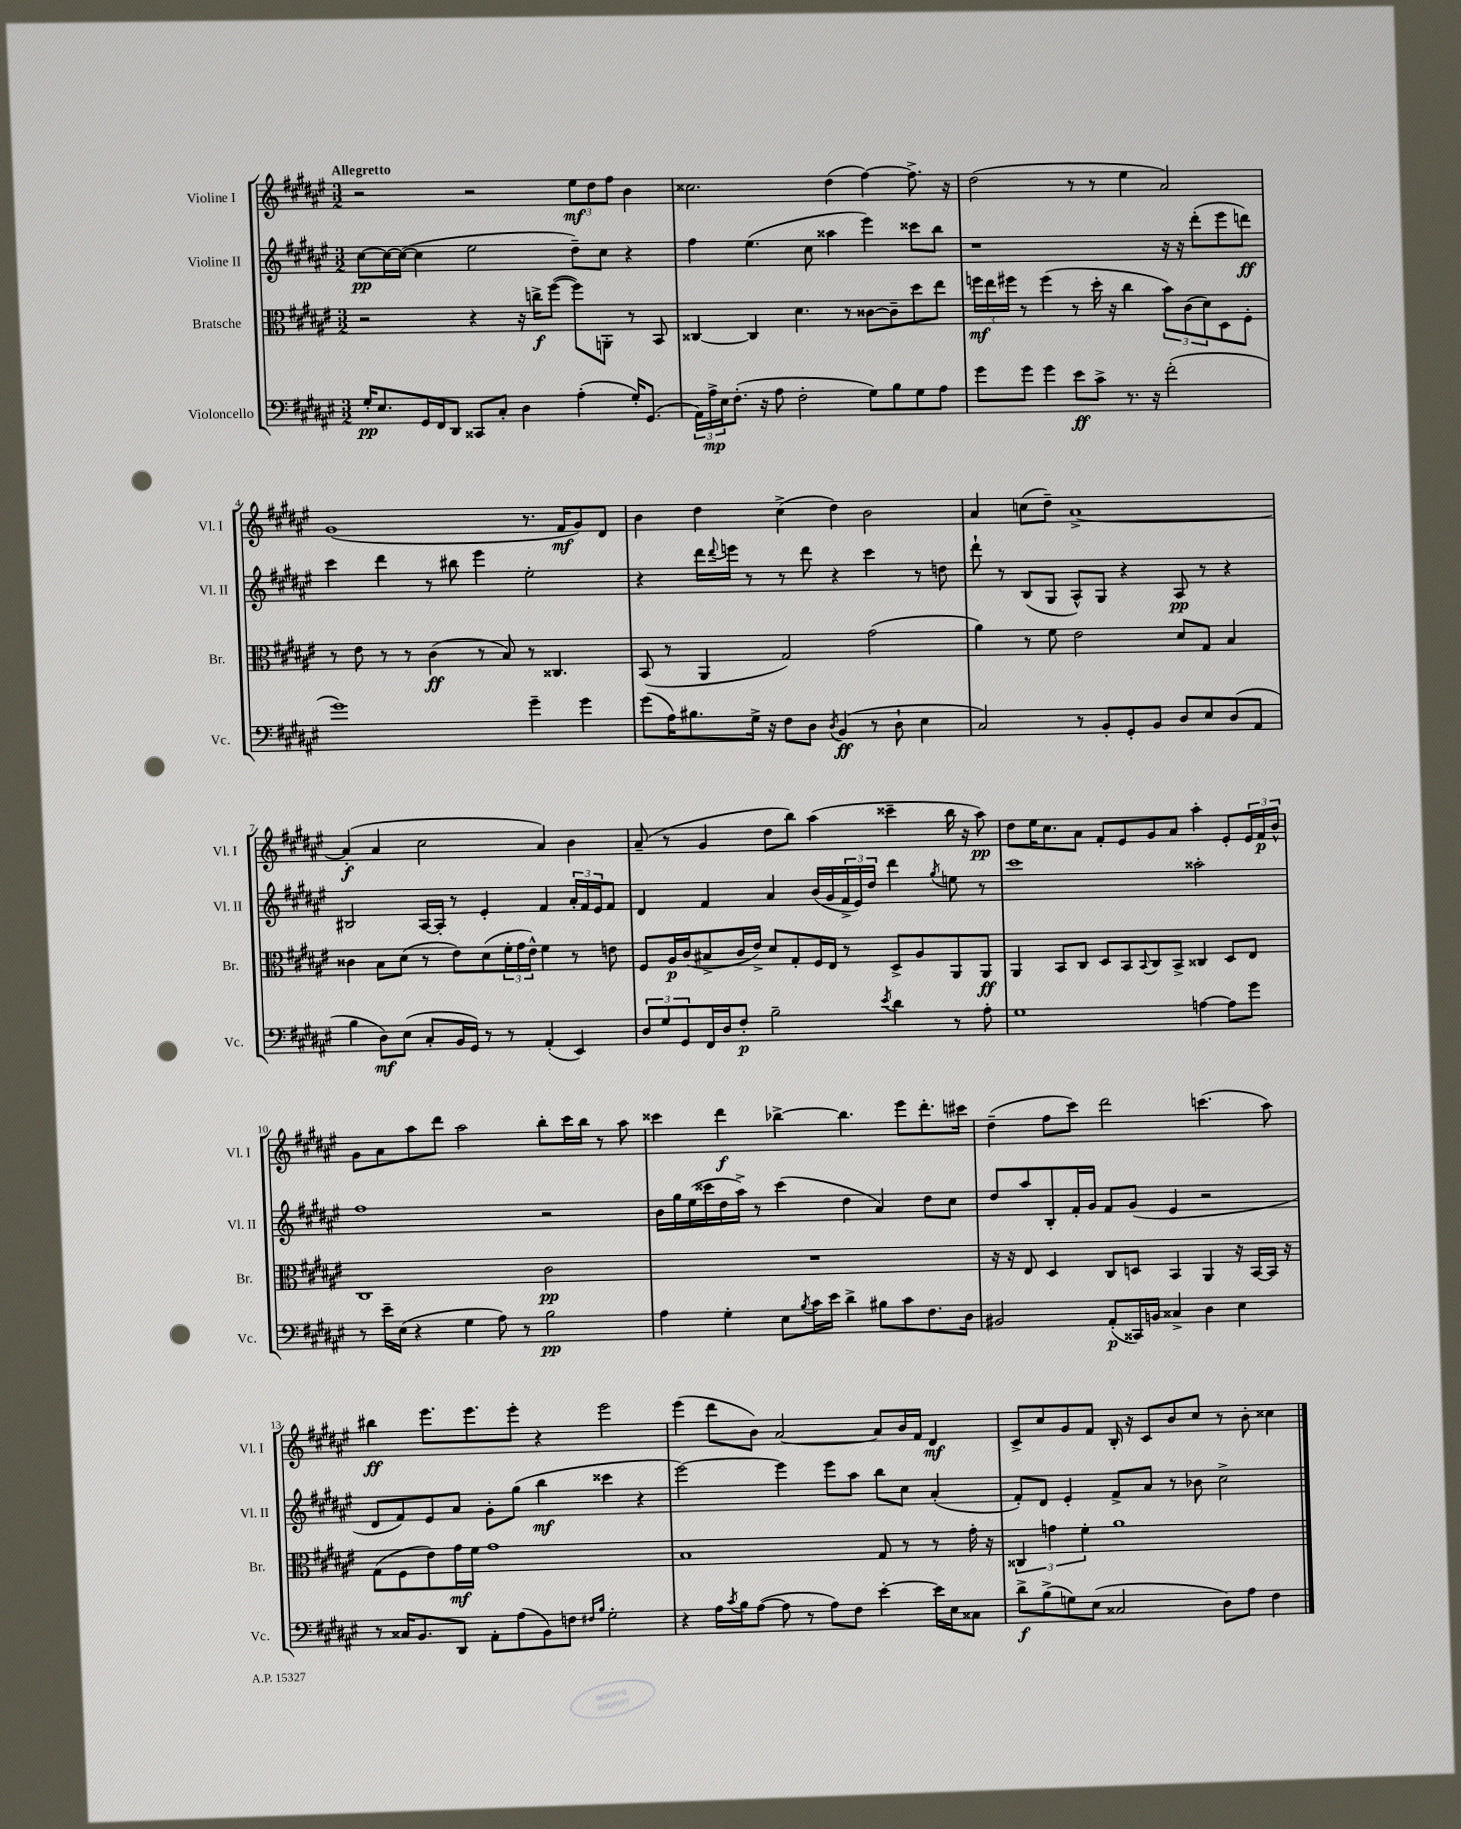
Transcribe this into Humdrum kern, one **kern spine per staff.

**kern	**dynam	**kern	**dynam	**kern	**dynam	**kern	**dynam
*part4	*part4	*part3	*part3	*part2	*part2	*part1	*part1
*staff4	*staff4	*staff3	*staff3	*staff2	*staff2	*staff1	*staff1
*I"Violoncello	*	*I"Bratsche	*	*I"Violine II	*	*I"Violine I	*
*I'Vc.	*	*I'Br.	*	*I'Vl. II	*	*I'Vl. I	*
*clefF4	*	*clefC3	*	*clefG2	*	*clefG2	*
*k[f#c#g#d#a#e#]	*	*k[f#c#g#d#a#e#]	*	*k[f#c#g#d#a#e#]	*	*k[f#c#g#d#a#e#]	*
*M3/2	*	*M3/2	*	*M3/2	*	*M3/2	*
=1	=1	=1	=1	=1	=1	=1	=1
!	!	!	!	!	!	!LO:TX:a:B:t=Allegretto	!
16G#'/KL	pp	2r	.	[8cc#\L	pp	2r	.
8.E#/	.	.	.	.	.	.	.
.	.	.	.	16cc#\L_	.	.	.
.	.	.	.	(16cc#\JJ_	.	.	.
16GG#/L	.	.	.	4cc#\]	.	.	.
16FF#/J	.	.	.	.	.	.	.
8DD#/J	.	.	.	.	.	.	.
8CC##X/L	.	4r	.	2ee#\	.	2r	.
8C#'/J	.	.	.	.	.	.	.
4D#\	.	16r	.	.	.	.	.
.	.	16ccn^\KL	f	.	.	.	.
.	.	([8ff#\J	.	.	.	.	.
(4A#'\	.	8ff#\L])	.	8dd#~\L)	.	12ee#\L	mf
.	.	.	.	.	.	12dd#\	.
.	.	8AAn'\J	.	8cc#\J	.	.	.
.	.	.	.	.	.	12ff#\J	.
16G#'/KL)	.	8r	.	4r	.	4b\	.
(8.GG#/J	.	.	.	.	.	.	.
.	.	8BB/	.	.	.	.	.
=2	=2	=2	=2	=2	=2	=2	=2
24AA#\LL)	.	[4C##X/	.	4ff#\	.	2.cc##X\	.
24A#^\	mp	.	.	.	.	.	.
24E#\J	.	.	.	.	.	.	.
(8.F#'\J	.	.	.	.	.	.	.
.	.	4C##/]	.	(4.ee#\	.	.	.
16r	.	.	.	.	.	.	.
8A#\	.	.	.	.	.	.	.
2F#'\	.	4.d#\	.	.	.	.	.
.	.	.	.	8cc#\	.	.	.
.	.	.	.	4aa##X\	.	(4dd#\	.
.	.	8r	.	.	.	.	.
8G#\L)	.	[8c##X\L	.	4eee#\)	.	[4ff#\)	.
8B\	.	8c##~\]	.	.	.	.	.
8G#\	.	8dd#\	.	8ccc##X\L	.	8.ff#^\]	.
8A#\J	.	8ee#\J	.	8bb\J	.	.	.
.	.	.	.	.	.	16r	.
=3	=3	=3	=3	=3	=3	=3	=3
8g#\L	.	24ffn\LL	mf	1r	.	(2dd#\	.
.	.	24ee#\	.	.	.	.	.
.	.	24ff#X\JJ	.	.	.	.	.
8g#\J	.	8r	.	.	.	.	.
4g#\	.	(4ff#\	.	.	.	.	.
8e#\L	ff	8r	.	.	.	8r	.
8c#^\J	.	16dd#'\	.	.	.	8r	.
.	.	16r	.	.	.	.	.
8.r	.	4cc#\	.	.	.	4ee#\	.
16r	.	.	.	.	.	.	.
(2f#'\	.	12b\L)	.	16r	.	2a#/)	.
.	.	.	.	16r	.	.	.
.	.	(12c#\	.	.	.	.	.
.	.	.	.	(8ddd#'\L	.	.	.
.	.	12d#\)	.	.	.	.	.
.	.	8D#\	.	8eee#\	.	.	.
.	.	8F#'\J	.	8dddn\J)	ff	.	.
!!LO:LB:g=z
=4	=4	=4	=4	=4	=4	=4	=4
1g#)	.	8r	.	4ccc#\	.	(1g#	.
.	.	8e#\	.	.	.	.	.
.	.	8r	.	4ddd#\	.	.	.
.	.	8r	.	.	.	.	.
.	.	(4c#\	ff	8r	.	.	.
.	.	.	.	8bb#X\	.	.	.
.	.	8r	.	4eee#\	.	.	.
.	.	8B/)	.	.	.	.	.
4g#~\	.	8r	.	2ee#'\	.	8.r	.
.	.	4.C##X/	.	.	.	.	.
.	.	.	.	.	.	16f#/KL	mf
4g#\	.	.	.	.	.	8g#/)	.
.	.	.	.	.	.	8d#/J	.
=5	=5	=5	=5	=5	=5	=5	=5
(8g#\L	.	(8BB/	.	4r	.	4b\	.
16A#\K)	.	8r	.	.	.	.	.
8.B#X\	.	.	.	.	.	.	.
.	.	4AA#/	.	16ddd#\LL	.	4dd#\	.
.	.	.	.	8qqddd#/	.	.	.
.	.	.	.	16eeen\JJ	.	.	.
16G#^\Jk	.	.	.	8r	.	.	.
16r	.	.	.	.	.	.	.
8F#\L	.	2G#/)	.	8r	.	(4cc#^\	.
8D#\J	.	.	.	8ddd#\	.	.	.
8qD#/	.	.	.	.	.	.	.
(4BB/	ff	.	.	4r	.	4dd#\)	.
8r	.	(2g#\	.	4ccc#\	.	2b\	.
8D#`\	.	.	.	.	.	.	.
4E#\	.	.	.	8r	.	.	.
.	.	.	.	8ddn\	.	.	.
=6	=6	=6	=6	=6	=6	=6	=6
2C#/)	.	4a#\)	.	8ddd#`\	.	4a#/	.
.	.	.	.	8r	.	.	.
.	.	8r	.	(8B/L	.	(8ccn\L	.
.	.	8f#\	.	8G#/J	.	8dd#~\J)	.
8r	.	2e#\	.	8A#^^/L)	.	[1a#^	.
8BB'/L	.	.	.	8G#/J	.	.	.
8GG#'/	.	.	.	4r	.	.	.
8BB/J	.	.	.	.	.	.	.
8D#/L	.	8d#/L	.	8A#/	pp	.	.
8E#/	.	8G#/J	.	8r	.	.	.
(8D#/	.	4B/	.	4r	.	.	.
8AA#/J	.	.	.	.	.	.	.
!!LO:LB:g=z
=7	=7	=7	=7	=7	=7	=7	=7
4B\	.	4c##X\	.	2B#X/	.	(4a#'/]	f
8D#\L)	mf	8B\L	.	.	.	4a#/	.
(8E#\J	.	(8d#\J	.	.	.	.	.
8C#'/L	.	8r	.	[16A#/LL	.	2cc#\	.
.	.	.	.	16A#'/JJ]	.	.	.
16BB/L	.	8e#\L)	.	8r	.	.	.
16GG#/JJ)	.	.	.	.	.	.	.
8r	.	(8d#\	.	4e#'/	.	.	.
8r	.	24f#'\L	.	.	.	.	.
.	.	24g#\	.	.	.	.	.
.	.	24e#^^\JJ)	.	.	.	.	.
(4AA#'/	.	4f#\	.	4f#/	.	4a#/)	.
4EE#/)	.	8r	.	24a#'/LL	.	4b\	.
.	.	.	.	24f#/	.	.	.
.	.	.	.	24e#/J	.	.	.
.	.	8en\	.	8f#/J	.	.	.
=8	=8	=8	=8	=8	=8	=8	=8
12D#/L	.	8F#/L	.	4d#/	.	(8a#~/	.
12G#/	.	.	.	.	.	.	.
.	.	16A#/L	p	.	.	8r	.
12GG#/	.	.	.	.	.	.	.
.	.	(16c#/J	.	.	.	.	.
16FF#/L	.	8B#X^/	.	4f#/	.	4g#/	.
16D#/J	.	.	.	.	.	.	.
8F#'/J	p	16c#/L	.	.	.	.	.
.	.	16e#^/JJ)	.	.	.	.	.
2B~\	.	8d#/L	.	4a#/	.	8dd#\L	.
.	.	8G#'/	.	.	.	8bb\J)	.
.	.	16F#/L	.	(16b/LL	.	(4aa#\	.
.	.	16E#/JJ	.	16g#/	.	.	.
.	.	8r	.	24f#^/	.	.	.
.	.	.	.	24e#/)	.	.	.
.	.	.	.	24dd#/JJ	.	.	.
8qe#/	.	.	.	.	.	.	.
4d#\	.	8D#^/L	.	4ddd#\	.	4ccc##X~\	.
.	.	8A#/	.	.	.	.	.
.	.	.	.	8qgg#/	.	.	.
8r	.	8AA#/	.	8een\	.	16bb\	.
.	.	.	.	.	.	16r	.
8A#'\	.	8AA#/J	ff	8r	.	8aa#\)	pp
=9	=9	=9	=9	=9	=9	=9	=9
1G#	.	4AA#/	.	1ccc#	.	8dd#\L	.
.	.	.	.	.	.	16ee#\K	.
.	.	.	.	.	.	8.cc#\	.
.	.	8BB/L	.	.	.	.	.
.	.	8C#/J	.	.	.	8a#\J	.
.	.	8D#/L	.	.	.	8f#'/L	.
.	.	8BB/	.	.	.	8e#/	.
.	.	8qqBB/	.	.	.	.	.
.	.	8C#/	.	.	.	8g#/	.
.	.	8BB^/J	.	.	.	8a#/J	.
[4An\	.	4C##X/	.	2aa##X'\	.	4aa#'\	.
8A\L]	.	8D#/L	.	.	.	8e#'/L	.
8g#\J	.	8E#/J	.	.	.	24e#/L	.
.	.	.	.	.	.	24f#/	p
.	.	.	.	.	.	24b^^/JJ	.
!!LO:LB:g=z
=10	=10	=10	=10	=10	=10	=10	=10
8r	.	1C#	.	1ff#	.	8g#\L	.
16e#~\LL	.	.	.	.	.	8a#\	.
(16E#\JJ	.	.	.	.	.	.	.
4r	.	.	.	.	.	8aa#\	.
.	.	.	.	.	.	8ddd#\J	.
4G#\	.	.	.	.	.	2aa#\	.
8A#\)	.	.	.	.	.	.	.
8r	.	.	.	.	.	.	.
2B\	pp	2c#\	pp	2r	.	8bb'\L	.
.	.	.	.	.	.	16ccc#\L	.
.	.	.	.	.	.	16bb\JJ	.
.	.	.	.	.	.	8r	.
.	.	.	.	.	.	8aa#\	.
=11	=11	=11	=11	=11	=11	=11	=11
4A#\	.	1.r	.	16b\LL	.	4ccc##X\	.
.	.	.	.	16gg#\	.	.	.
.	.	.	.	(16ee#\	.	.	.
.	.	.	.	16ccc##X\	.	.	.
4G#'\	.	.	.	16dd#\	.	4ddd#\	f
.	.	.	.	16aa#^\JJ)	.	.	.
.	.	.	.	8r	.	.	.
8E#\L	.	.	.	(4ccc##\	.	[4bb-X^\	.
8qB/	.	.	.	.	.	.	.
16c#\L	.	.	.	.	.	.	.
16e#\JJ	.	.	.	.	.	.	.
4d#^\	.	.	.	4dd#\	.	4.bb-\]	.
8B#X\L	.	.	.	4a#/)	.	.	.
8c#\	.	.	.	.	.	8eee#\L	.
8.F#\	.	.	.	8dd#\L	.	8.ddd#'\	.
.	.	.	.	8cc#\J	.	.	.
16D#\Jk	.	.	.	.	.	16ccc#X\Jk	.
=12	=12	=12	=12	=12	=12	=12	=12
2BB#X/	.	16r	.	8dd#/L	.	(4dd#~\	.
.	.	16r	.	.	.	.	.
.	.	8E#/	.	8aa#/	.	.	.
.	.	4D#/	.	8B'/	.	8ff#\L	.
.	.	.	.	16f#'/L	.	8ccc#\J)	.
.	.	.	.	16g#/JJ	.	.	.
(8AA#'/L	p	8C#/L	.	8f#/L	.	2ddd#\	.
16CC##X/L)	.	8Dn/J	.	(8g#/J	.	.	.
16BBn/JJ	.	.	.	.	.	.	.
4C##X^/	.	4BB/	.	4e#/	.	.	.
4D#\	.	4AA#/	.	2r	.	(4.cccn\	.
4E#\	.	16r	.	.	.	.	.
.	.	[16BB/LL	.	.	.	.	.
.	.	16BB/JJ]	.	.	.	8aa#\)	.
.	.	16r	.	.	.	.	.
!!LO:LB:g=z
=13	=13	=13	=13	=13	=13	=13	=13
8r	.	(8G#\L	.	8d#/L	.	4bb#X\	ff
16C##X/KL	.	8F#\	.	8f#/)	.	.	.
8.BB/	.	.	.	.	.	.	.
.	.	8e#\)	.	8e#/	.	8.eee#\L	.
8DD#/J	.	16g#\L	mf	8a#/J	.	.	.
.	.	16f#\JJ	.	.	.	8.eee#\	.
8AA#'\L	.	1g#	.	8g#'\L	.	.	.
(8A#\	.	.	.	(8gg#\J	.	8eee#'\J	.
8BB\)	.	.	.	4bb\	mf	4r	.
8Fn\J	.	.	.	.	.	.	.
16qqF#X/LL	.	.	.	.	.	.	.
16qqB/JJ	.	.	.	.	.	.	.
2G#'\	.	.	.	4ccc##X\	.	2eee#\	.
.	.	.	.	4r	.	.	.
=14	=14	=14	=14	=14	=14	=14	=14
4r	.	1B	.	[2eee#\)	.	(4eee#\	.
16A#\LL	.	.	.	.	.	8ddd#\L	.
8qc#/	.	.	.	.	.	.	.
16B\J	.	.	.	.	.	.	.
([8A#\J	.	.	.	.	.	8b\J)	.
8A#\]	.	.	.	4eee#\]	.	[2a#/	.
8r	.	.	.	.	.	.	.
8A#\L)	.	.	.	8eee#\L	.	.	.
8F#\J	.	.	.	8aa#\J	.	.	.
[4e#'\	.	8G#/	.	8bb\L	.	8a#/L]	.
.	.	8r	.	8cc#\J	.	16b/L	.
.	.	.	.	.	.	16f#/JJ	.
16e#\LL]	.	8r	.	(4a#'/	.	4d#/	mf
16E#\J	.	.	.	.	.	.	.
8C##X\J	.	16g#'\	.	.	.	.	.
.	.	16r	.	.	.	.	.
=15	=15	=15	=15	=15	=15	=15	=15
8d#^\L	f	6C##X/	.	8f#'/L)	.	8c#^/L	.
(8B^\	.	.	.	8d#/J	.	8cc#/	.
.	.	6gn\	.	.	.	.	.
8Gn\)	.	.	.	4e#'/	.	8g#/	.
.	.	6f#'\	.	.	.	.	.
(8E#\J	.	.	.	.	.	8f#/J	.
2C##X/	.	1a#	.	8f#^/L	.	16B'/	.
.	.	.	.	.	.	16r	.
.	.	.	.	8a#/J	.	8c#/L	.
.	.	.	.	8r	.	8b/	.
.	.	.	.	8b-X\	.	8cc#/J	.
8D#\L)	.	.	.	2cc#^\	.	8r	.
8A#\J	.	.	.	.	.	8b'\	.
4F#\	.	.	.	.	.	4cc##X\	.
==	==	==	==	==	==	==	==
*-	*-	*-	*-	*-	*-	*-	*-
